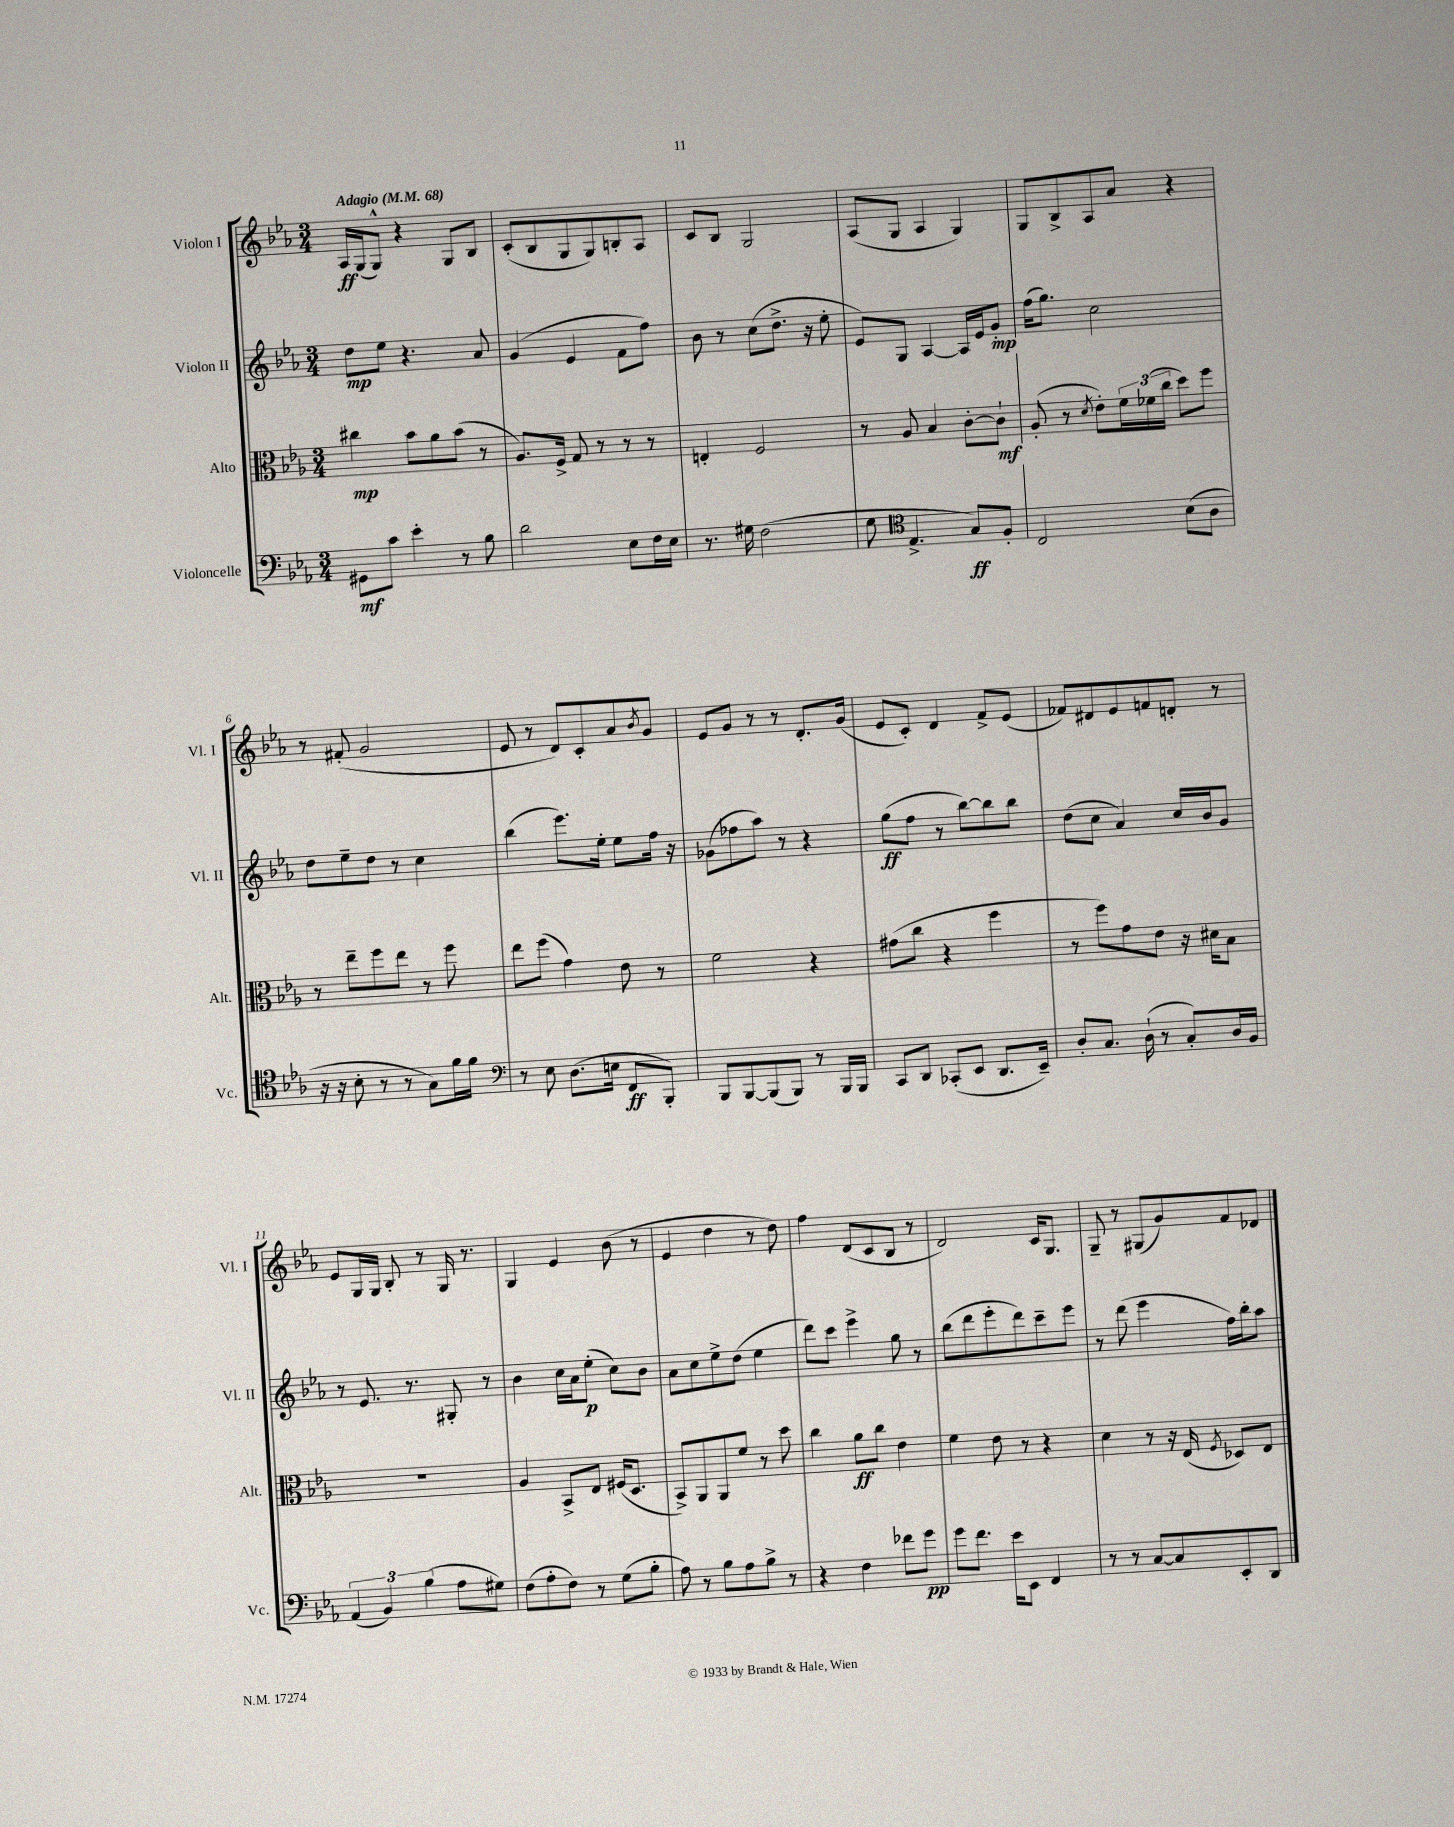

**kern	**kern	**kern	**kern
*staff4	*staff3	*staff2	*staff1
*clefF4	*clefC3	*clefG2	*clefG2
*k[b-e-a-]	*k[b-e-a-]	*k[b-e-a-]	*k[b-e-a-]
*M3/4	*M3/4	*M3/4	*M3/4
*MM68	*MM68	*MM68	*MM68
8GG#\L	4cc#\	8dd\L	16A-/LL
.	.	.	(16G/J
8c\J	.	8ee-\J	8G^^/J)
4e-'\	8b-\L	4.r	4r
.	8a-\	.	.
8r	(8b-\J	.	8G/L
8B-\	8r	8a-/	8B-/J
=	=	=	=
2d\	8.A-/L)	(4g/	(8c'/L
.	.	.	8B-/
.	16F^/Jk	.	.
.	8G/	4e-/	8G/
.	8r	.	8G/)
8E-\L	8r	8f\L	8B'/
16F\L	8r	8ff\J)	8A-/J
16E-\JJ	.	.	.
=	=	=	=
8.r	4E'/	8b-\	8c/L
.	.	8r	8B-/J
16G#\	.	.	.
(2F\	2F/	(8cc\L	2G/
.	.	8.dd^\J	.
.	.	16r	.
.	.	8ee-'\	.
=	=	=	=
8G\	8r	8e-/L)	(8A-/L
*clefC4	*	*	*
4.E-^/	8A-/	8G/J	8G/J
.	4B-/	[4A-/	4A-/
8G/L)	[8c'\L	16A-/]LL	4G/)
.	.	16e-/J	.
8F'/J	8c`\]J	8g'/J	.
=	=	=	=
2C/	(8A-'/	(16ff\LK	8G/L
.	.	8.gg\J)	.
.	8r	.	8B-^/
.	8qd/	.	.
.	8e-'\L)	2cc\	8A-/
.	24f\L	.	8a-/J
.	(24f-\	.	.
.	24cc\JJ	.	.
(8B-\L	8dd\L)	.	4r
8A-\J	8ff\J	.	.
=	=	=	=
16r	8r	8dd\L	8r
16r	.	.	.
8B-'\	8ee-~\L	8ee-~\	(8f#'/
8r	8ff\	8dd\J	2g/
8r	8ee-\J	8r	.
8G\L)	8r	4cc\	.
16f\L	8ff\	.	.
16f\JJ	.	.	.
=	=	=	=
*clefF4	*	*	*
8r	8ee-\L	(4bb-\	8e-/
8E-\	(8ff\J	.	8r
(8.D\L	4g\)	8.eee-\L)	8d/L)
.	.	.	8c'/
16E\Jk	.	16ee-'\Jk	.
8FF/L	8e-\	8ee-\L	8a-/
.	.	.	8qb-/
8BBB-'/J)	8r	16ff\Jk	8g/J
.	.	16r	.
=	=	=	=
8BBB-/L	2f\	(8g-\L	8e-/L
[8BBB-/	.	8ff-\	8g/J
(8BBB-/]	.	8aa-\J)	8r
8BBB-/J)	.	8r	8r
8r	4r	4r	8.d'/L
16BBB-/LL	.	.	.
16BBB-/JJ	.	.	(16g/Jk
=	=	=	=
8CC/L	(8g#\L	(8gg\L	8e-/L
8DD/J	8cc\J	8ff\J	8c'/J)
(8CC-'/L	4r	8r	4d/
8EE-/J	.	[8bb-\L)	.
8.DD/L	4ff\	8bb-\]	8f^/L
.	.	8bb-\J	(8e-/J
16EE-~/Jk)	.	.	.
=	=	=	=
8D'/L	8r	(8dd\L	8f-/L)
8.C/J	8ff\L)	8cc\J	8d#/
.	8g\	4a-/)	8e-/
(16D`\	.	.	.
8r	8e-\J	.	8f/
8C'/L)	16r	16cc/LL	8d'/J
.	16d#\LK	16b-/J	.
16D/L	8B-\J	8g/J	8r
16BB-/JJ	.	.	.
=	=	=	=
(6AA-/	2.r	8r	8e-/L
.	.	8.e-/	16G/L
6BB-/)	.	.	.
.	.	.	16G/JJ
.	.	.	8B-'/
.	.	8.r	.
(6B-\	.	.	.
.	.	.	8r
8A-\L	.	8G#'/	16G/
.	.	.	8.r
8G#\J)	.	8r	.
=	=	=	=
(8F\L	4A-/	4b-\	4G/
8A-'\	.	.	.
8F\J)	8BB-^/L	16cc\LL	4e-/
.	.	16a-\J	.
8r	8E-/J	(8ee-'\J	.
(8G\L	(16F#/LK	8cc\L)	(8b-\
.	8.D/J	.	.
8B-'\J	.	8b-\J	8r
=	=	=	=
8A-\)	8BB-^/L)	8a-\L	4e-/
8r	8AA-/	8cc\	.
8B-\L	8AA-/	8ee-^\	4dd\
8A-\	8f/J	(8dd\J	.
8B-^\J	8r	4ee-\	8r
8r	8dd\	.	8dd\)
=	=	=	=
4r	4cc\	8ddd\L)	4ff\
.	.	8ccc\J	.
4F\	8a-\L	4eee-^\	(8d/L
.	8cc\J	.	8c/
8f-\L	4e-\	8gg\	8B-/J
8g\J	.	8r	8r
=	=	=	=
8g\L	4f\	(8bb-\L	2d/)
8.f\J	.	8ddd\	.
.	8e-\	8eee-'\	.
16e-\LK	.	.	.
8EE-\J	8r	8ddd\)	.
4FF/	4r	8ccc~\	16c/LK
.	.	.	8.G/J
.	.	8eee-\J	.
=	=	=	=
8r	4d\	8r	8G~/
8r	.	(8ddd\	8r
[8C/L	8r	4eee-\	(8G#/L
8C/]	16r	.	8g/)
.	(16E-/	.	.
.	8qF/	.	.
8EE-'/	8D-/L)	16ff\LL)	8f/
.	.	16bb-'\J	.
8DD/J	8E-/J	8aa-\J	8d-/J
==	==	==	==
*-	*-	*-	*-
